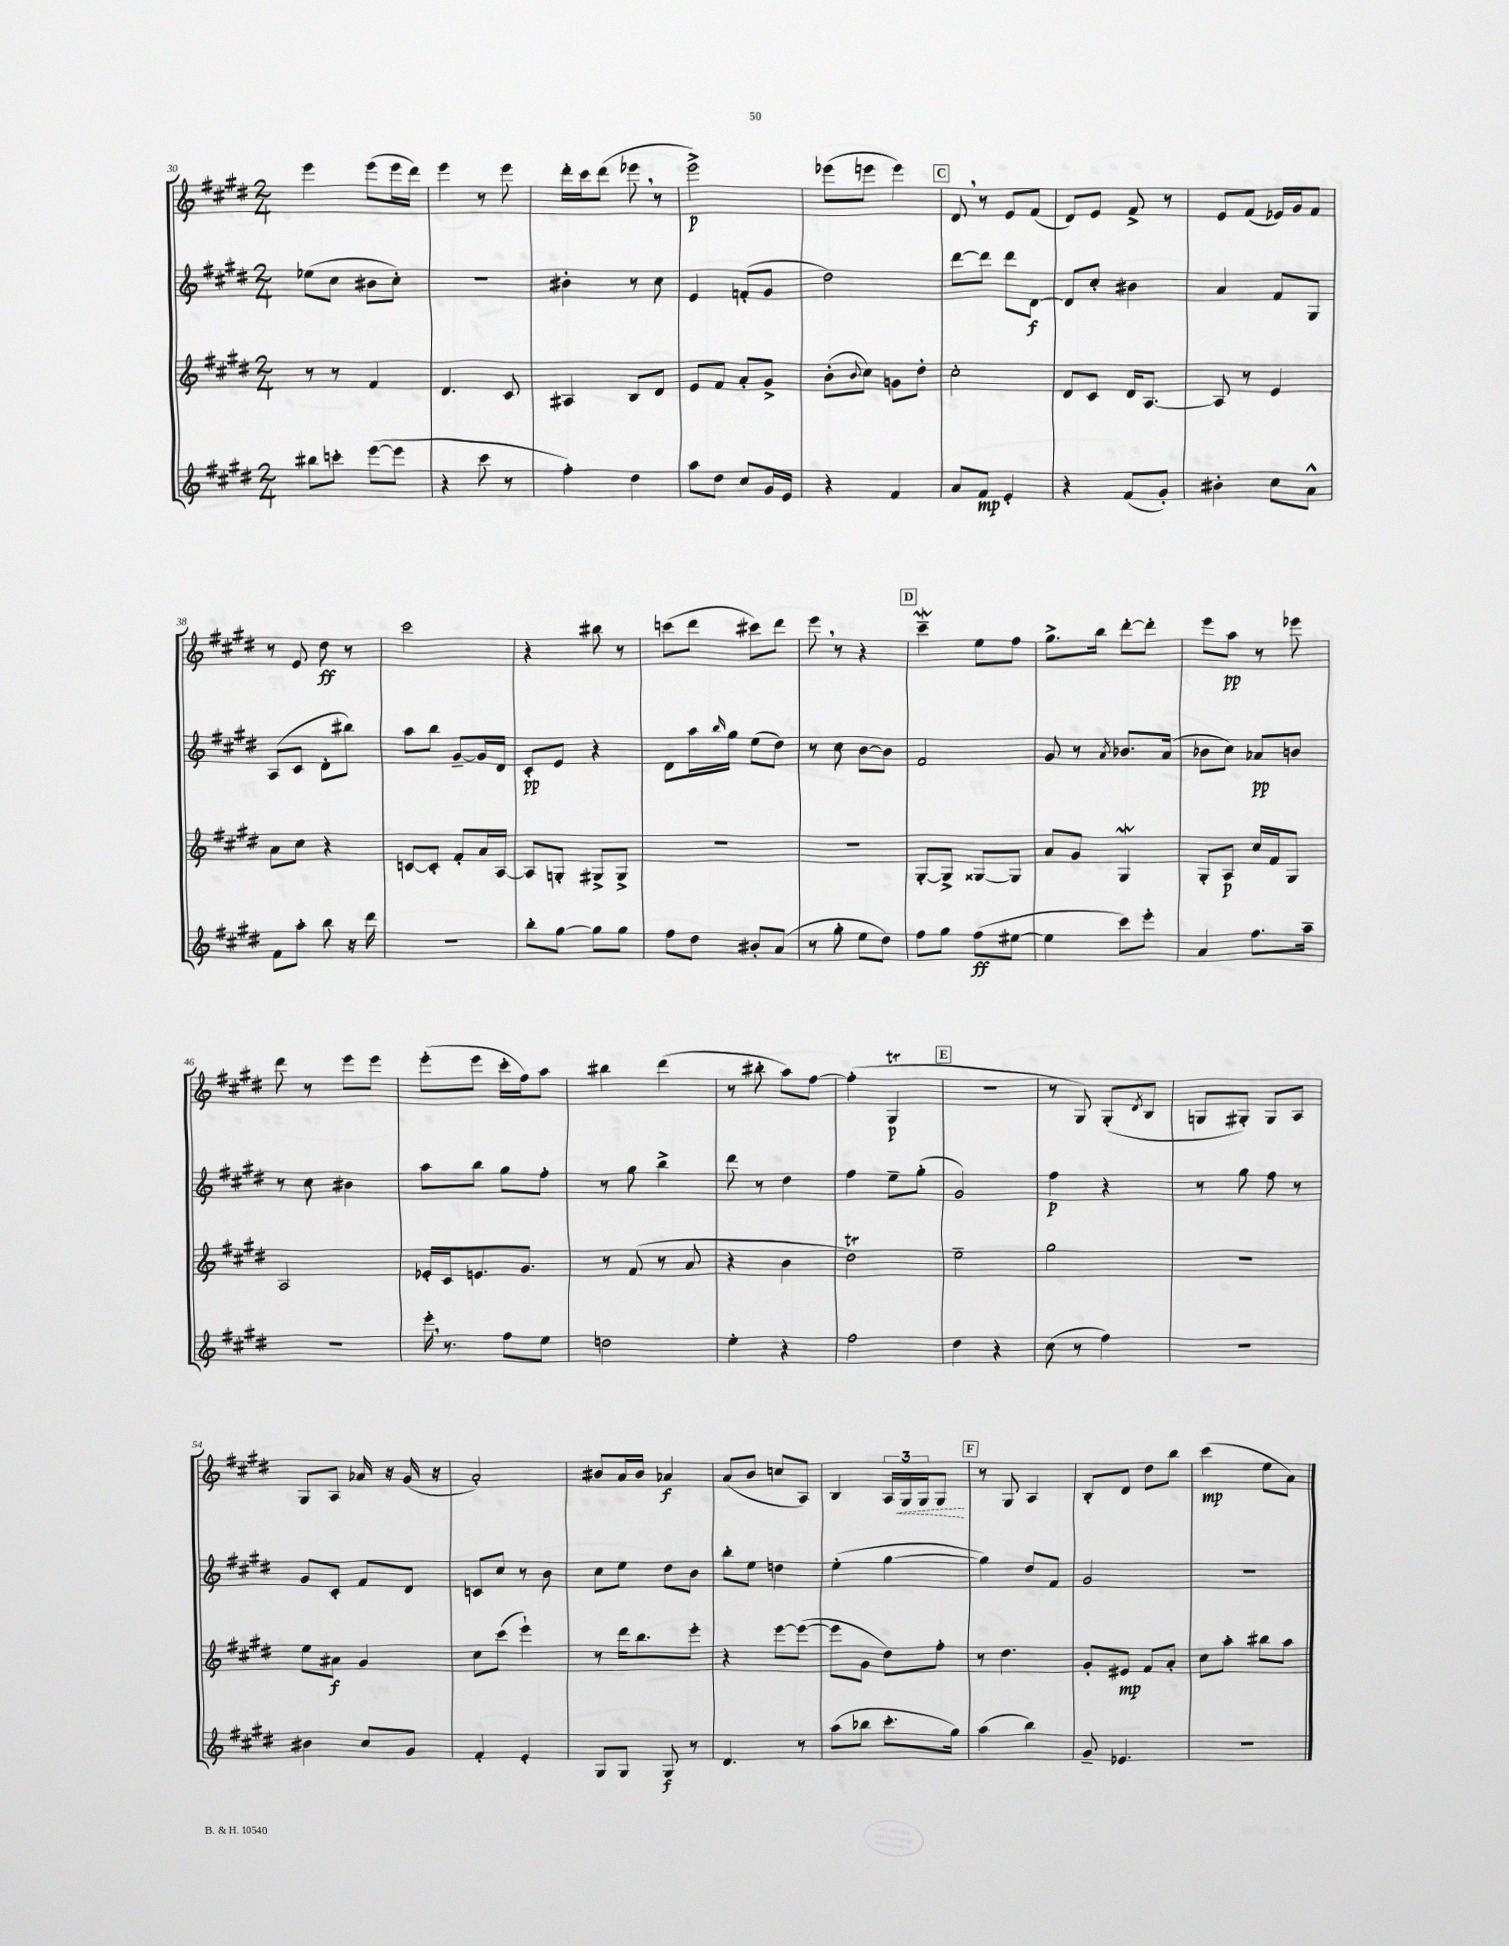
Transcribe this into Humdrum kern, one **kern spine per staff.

**kern	**kern	**kern	**kern
*staff4	*staff3	*staff2	*staff1
*clefG2	*clefG2	*clefG2	*clefG2
*k[f#c#g#d#]	*k[f#c#g#d#]	*k[f#c#g#d#]	*k[f#c#g#d#]
*M2/4	*M2/4	*M2/4	*M2/4
8bb#	8r	(8ee-	4eee
8ccc'	8r	8cc#	.
([8eee	4f#	8b#	(8eee
8eee]	.	8cc#')	16eee
.	.	.	16ddd#)
=	=	=	=
4r	4.d#	2r	4eee
8ccc#	.	.	8r
8r	8c#	.	8eee
=	=	=	=
4ff#')	4A#	4b#'	16ddd#'
.	.	.	16ccc#
.	.	.	(8ddd#
4dd#	8B	8r	8eee-
.	8d#	8cc#	8r
=	=	=	=
8aa	8e	4e	2eee^)
8dd#	8f#	.	.
8cc#	8a'	(8f'	.
16g#	8g#^	8g#	.
16e	.	.	.
=	=	=	=
4r	(8b'	2dd#)	(8eee-
.	8qqb	.	.
.	8cc#)	.	8eee
4f#	8g	.	4eee)
.	8dd#'	.	.
=	=	=	=
8a	2cc#'	[8ddd#	8d#
8f#	.	8ddd#]	8r
4e'	.	8ddd#	8e
.	.	[8d#	(8f#
=	=	=	=
4r	8d#	8d#]	8d#)
.	8c#	8cc#'	8e
(8f#	16d#	4b#	8f#^
.	[8.A	.	.
8g#')	.	.	8r
=	=	=	=
4b#'	8A]	4a	8e
.	8r	.	(8f#
8cc#	4e	8f#	16e-)
.	.	.	16g#
8a^^	.	8G#	8f#
=	=	=	=
8f#	8a	(8A	8r
8aa'	8cc#	8c#	8e
8bb	4r	8d#'	8dd#
16r	.	8bb#)	8r
16ddd#	.	.	.
=	=	=	=
2r	[8c	8aa	2ccc#
.	8c']	8bb	.
.	8f#'	[8g#~	.
.	16a	16g#]	.
.	[16A	16d#	.
=	=	=	=
8bb'	8A]	8c#'	4r
[8gg#	8G'	8e	.
8gg#]	8G#^	4r	8bb#
8gg#	8G#^	.	8r
=	=	=	=
8ff#	2r	8d#	(8ccc
8dd#	.	16aa	8ddd#
.	.	16qqbb	.
.	.	16gg#	.
8b#'	.	(8ee	8ccc#)
(8a	.	8dd#)	8ddd#
=	=	=	=
8r	2r	8r	8eee
8gg#'	.	8cc#	8r
8ee	.	[8b	4r
8dd#)	.	8b]	.
=	=	=	=
8ff#	[8G#'	2f#	4ccc#~
8gg#	8G#^]	.	.
(8ff#	[8G##	.	8ee
[8ee#	8G##]	.	8ff#
=	=	=	=
4ee#]	8a	8g#	8.gg#^
.	8g#	8r	.
.	.	.	16bb
.	.	8qa	.
8ccc#)	4G#	8.b-	[8ddd#'
8eee'	.	.	8ddd#']
.	.	(16a	.
=	=	=	=
4a	8G#'	8b-	8eee
.	8A	8cc#)	8aa
8.ff#	16cc#	8a-	8r
.	16f#	.	.
.	8G#	8b	8eee-
16aa~	.	.	.
=	=	=	=
2r	2A	8r	8ddd#
.	.	8cc#	8r
.	.	4b#	8eee
.	.	.	8eee
=	=	=	=
16eee'	16e-'	8aa	(8eee'
8.r	16c#	.	.
.	8.e	8bb	8eee
8ff#	.	8gg#	16ccc#'
.	8.g#	.	16ff#)
8ee	.	8ff#'	8aa
=	=	=	=
2dd	8r	8r	4bb#
.	(8f#	8gg#	.
.	8r	4bb^	(4ddd#
.	8a	.	.
=	=	=	=
4ee'	4r	8ddd#	8r
.	.	8r	8bb#'
4r	4b	4dd#	8aa)
.	.	.	[8ff#
=	=	=	=
2ff#	2dd#)	4ff#	(4ff#']
.	.	8ee~	4G#
.	.	(8gg#'	.
=	=	=	=
4dd#	2ee~	2g#)	2r
4r	.	.	.
=	=	=	=
(8cc#	2gg#	4ff#	8r
8r	.	.	8G#)
4ff#)	.	4r	(8G#'
.	.	.	8qd#
.	.	.	8B
=	=	=	=
2r	2r	8r	8G
.	.	8gg#	8G#')
.	.	8ff#	8G#
.	.	8r	8A
=	=	=	=
4b#	8ee	8g#	8G#
.	8a#	8c#'	8A
8cc#	4g#	8f#	16a-
.	.	.	16r
8g#	.	8d#	(16g#
.	.	.	16r
=	=	=	=
4f#'	8cc#	8c	2a')
.	(8ccc#	8cc#	.
4e'	4eee`)	8r	.
.	.	8b	.
=	=	=	=
8G#	8r	8cc#	8b#
8G#	16ddd#	8ee	16a
.	8.bb	.	16b#
8G#	.	8dd#	4a-
8r	8eee'	8b	.
=	=	=	=
4.d#	4r	8bb'	(8a
.	.	8ee	8b
.	[8eee	4dd	8cc
8r	(8eee_	.	8A)
=	=	=	=
(8aa	8eee]	(4ee'	4B
8bb-	8g#	.	.
8.ccc#'	8dd#)	[4gg#	24A
.	.	.	24G#
.	.	.	24G#
.	8ff#'	.	8G#
16gg#)	.	.	.
=	=	=	=
(4aa	8r	4gg#])	8r
.	4.dd#	.	8G#
4bb)	.	8dd#	4A
.	.	8f#	.
=	=	=	=
8g#~	8g#'	2g#	8B'
4.e-	8e#	.	8d#
.	8f#	.	8dd#
.	8a'	.	8bb
=	=	=	=
2r	8cc#	2r	(4ccc#
.	8aa'	.	.
.	8bb#	.	8ee
.	8aa	.	8a)
==	==	==	==
*-	*-	*-	*-
